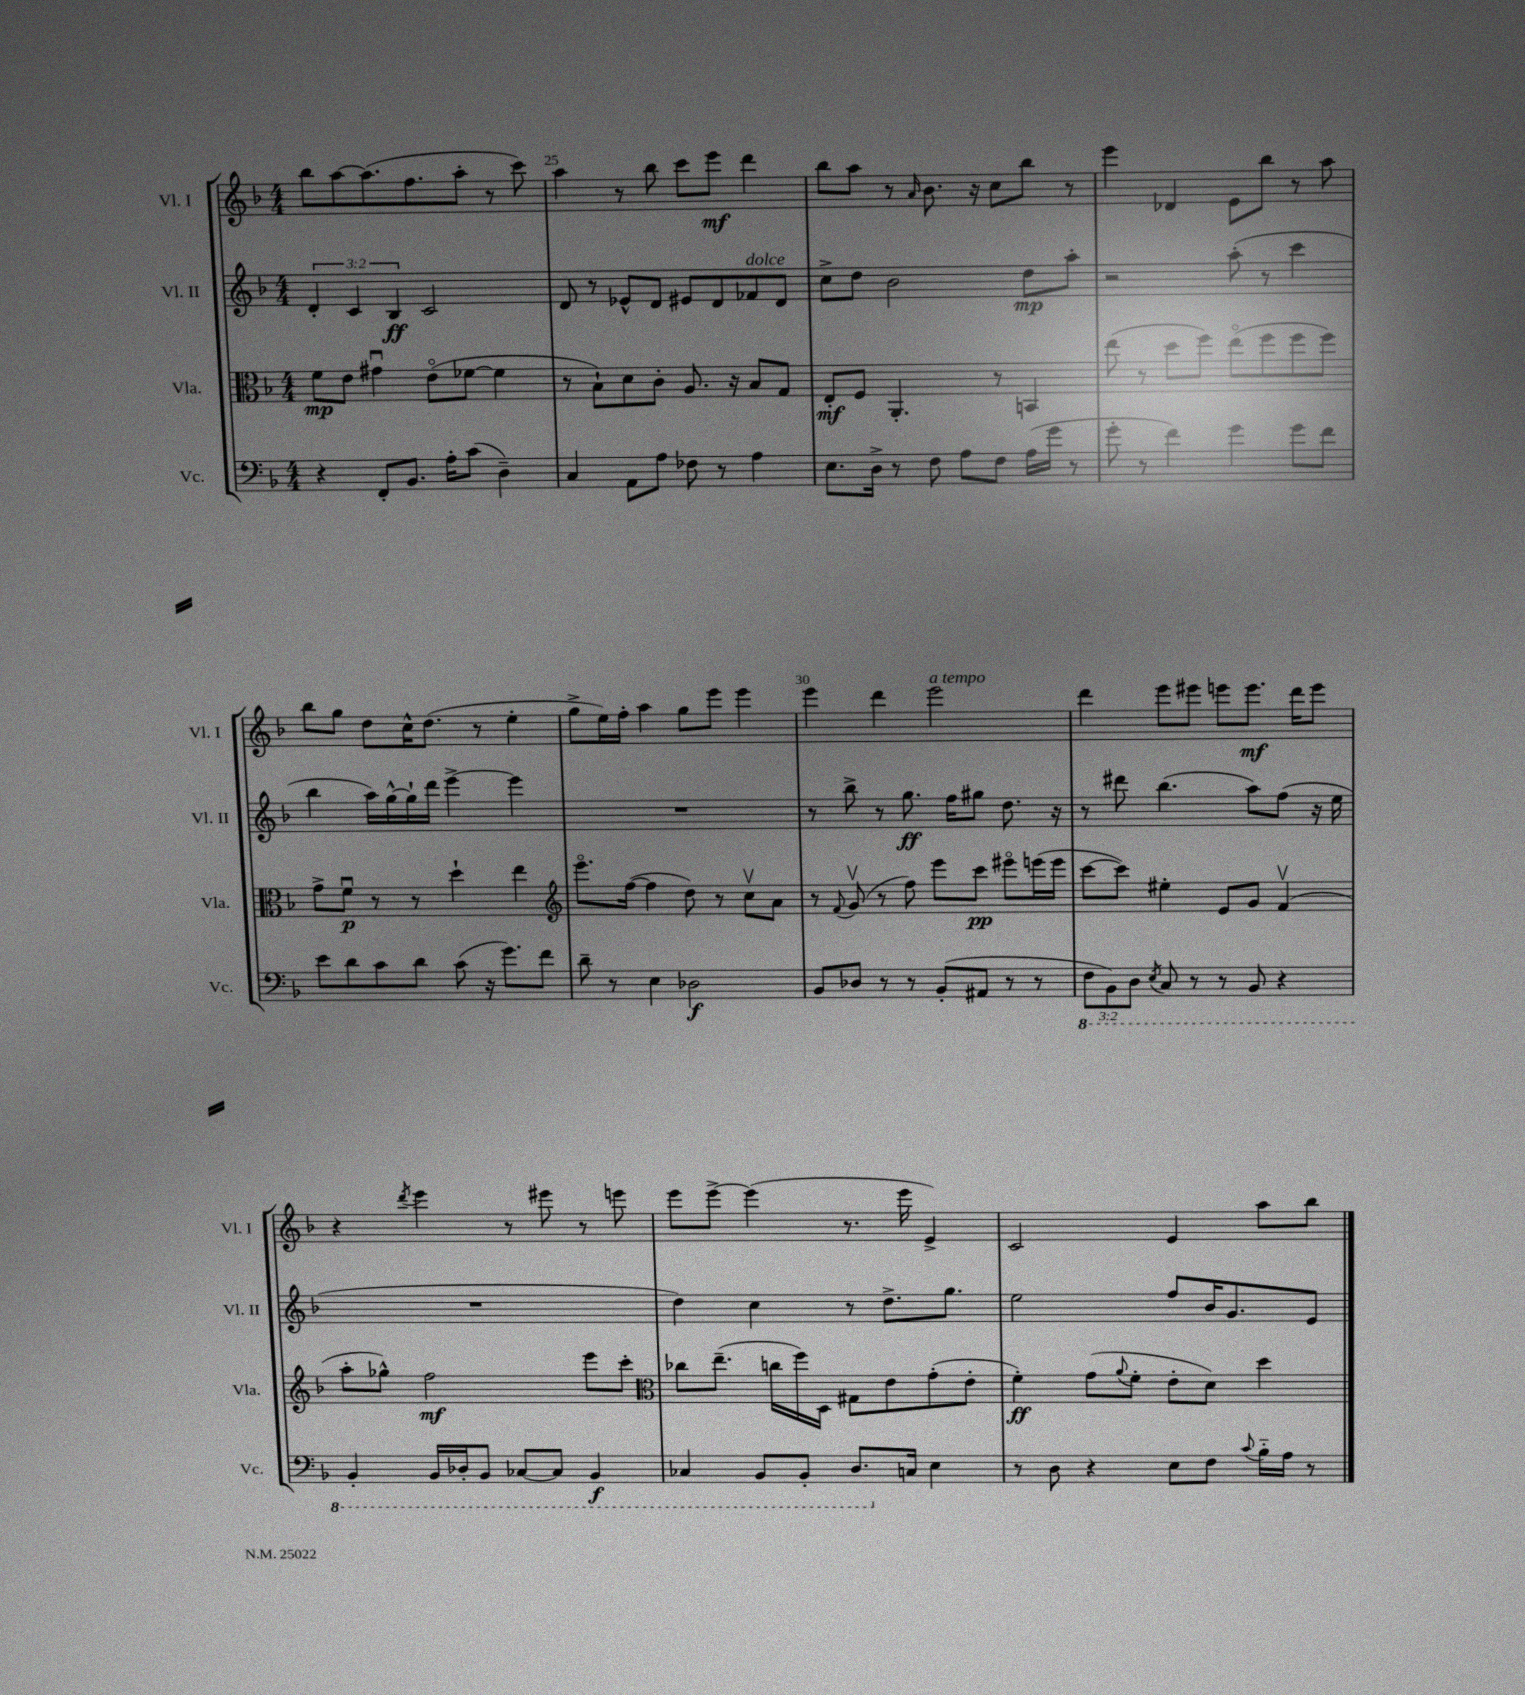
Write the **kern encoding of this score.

**kern	**dynam	**kern	**dynam	**kern	**dynam	**kern	**dynam
*part4	*part4	*part3	*part3	*part2	*part2	*part1	*part1
*staff4	*staff4	*staff3	*staff3	*staff2	*staff2	*staff1	*staff1
*I"Vc.	*	*I"Vla.	*	*I"Vl. II	*	*I"Vl. I	*
*I'Vc.	*	*I'Vla.	*	*I'Vl. II	*	*I'Vl. I	*
*clefF4	*	*clefC3	*	*clefG2	*	*clefG2	*
*k[b-]	*	*k[b-]	*	*k[b-]	*	*k[b-]	*
*M4/4	*	*M4/4	*	*M4/4	*	*M4/4	*
=24	=24	=24	=24	=24	=24	=24	=24
4r	.	8f\L	mp	6d'/	.	8bb-\L	.
.	.	8e\J	.	.	.	[8aa\	.
.	.	.	.	6c/	.	.	.
8FF'/L	.	4g#Xu\	.	.	.	(8.aa\]	.
.	.	.	.	6B-/	ff	.	.
8.BB-/J	.	.	.	.	.	.	.
.	.	.	.	.	.	8.ff\	.
.	.	(8e\L	.	2c/	.	.	.
16A'\KL	.	.	.	.	.	.	.
(8c\J	.	[8f-X\J	.	.	.	8aa'\J	.
4D~\)	.	4f-\]	.	.	.	8r	.
.	.	.	.	.	.	8ccc\)	.
=25	=25	=25	=25	=25	=25	=25	=25
4C/	.	8r	.	8d/	.	4aa\	.
.	.	8B-`\L)	.	8r	.	.	.
8AA\L	.	8d\	.	8e-X^^/L	.	8r	.
8A\J	.	8c'\J	.	8d/J	.	8bb-\	.
8F-X\	.	8.A/	.	8e#X/L	.	8ccc\L	.
8r	.	.	.	8d/	.	8eee\J	mf
.	.	16r	.	.	.	.	.
!	!	!	!	!LO:TX:a:i:t=dolce	!	!	!
4A\	.	8B-/L	.	8f-X/	.	4ddd\	.
.	.	8G/J	.	8d/J	.	.	.
=26	=26	=26	=26	=26	=26	=26	=26
8.E\L	.	8E'/L	mf	8cc^\L	.	8bb-\L	.
.	.	8F/J	.	8dd\J	.	8aa\J	.
16D^\Jk	.	.	.	.	.	.	.
8r	.	4.AA'/	.	2b-\	.	8r	.
.	.	.	.	.	.	16qqa/	.
8F\	.	.	.	.	.	8.b-\	.
8A\L	.	.	.	.	.	.	.
.	.	.	.	.	.	16r	.
8F\J	.	8r	.	.	.	8cc\L	.
(16A\LL	.	4BBn/	.	8dd\L	mp	8bb-\J	.
16g\JJ	.	.	.	.	.	.	.
8r	.	.	.	8aa'\J	.	8r	.
=27	=27	=27	=27	=27	=27	=27	=27
8g'\	.	(8ee\	.	2r	.	4eee\	.
8r	.	8r	.	.	.	.	.
4f\)	.	8dd\L	.	.	.	4d-X/	.
.	.	8ff\J)	.	.	.	.	.
4g\	.	(8ee\L	.	(8aa'\	.	8e\L	.
.	.	8ff\	.	8r	.	8bb-\J	.
8g\L	.	8ff\	.	4ccc\	.	8r	.
8f\J	.	8ff\J)	.	.	.	8aa\	.
!!LO:LB:g=z
=28	=28	=28	=28	=28	=28	=28	=28
8e\L	.	8g^\L	.	4bb-\	.	8bb-\L	.
8d\	.	8fu\J	p	.	.	8gg\J	.
8c\	.	8r	.	16aa\LL)	.	8dd\L	.
.	.	.	.	[16gg^^\	.	.	.
8d\J	.	8r	.	16gg`\]	.	16cc^^\K	.
.	.	.	.	16ddd\JJ	.	(8.dd\J	.
(8c\	.	4dd`\	.	[4eee^\	.	.	.
16r	.	.	.	.	.	8r	.
8.g\L)	.	.	.	.	.	.	.
.	.	4ee\	.	4eee\]	.	4ee'\	.
8f\J	.	.	.	.	.	.	.
=29	=29	=29	=29	=29	=29	=29	=29
*	*	*clefG2	*	*	*	*	*
8d~\	.	8.eee\L	.	1r	.	8gg^\L	.
8r	.	.	.	.	.	16ee\L)	.
.	.	([16ff\Jk	.	.	.	16ff'\JJ	.
4E\	.	4ff\]	.	.	.	4aa\	.
2D-X\	f	8dd\)	.	.	.	8gg\L	.
.	.	8r	.	.	.	8eee\J	.
.	.	8ccv\L	.	.	.	4eee\	.
.	.	8a\J	.	.	.	.	.
=30	=30	=30	=30	=30	=30	=30	=30
8BB-/L	.	8r	.	8r	.	4eee\	.
.	.	8qqf/	.	.	.	.	.
8D-X/J	.	(8gv/	.	8bb-^\	.	.	.
8r	.	8r	.	8r	.	4ddd\	.
8r	.	8ff\)	.	8.gg\	ff	.	.
!	!	!	!	!	!	!LO:TX:a:i:t=a tempo	!
(8BB-'/L	.	8eee\L	.	.	.	2eee\	.
.	.	.	.	16ff\KL	.	.	.
8AA#X/J	.	8ccc\J	pp	8gg#X\J	.	.	.
8r	.	8eee#X\L	.	8.dd\	.	.	.
8r	.	(16eeen\L	.	.	.	.	.
.	.	16eee\JJ	.	16r	.	.	.
=31	=31	=31	=31	=31	=31	=31	=31
*8ba	*	*	*	*	*	*	*
12FF\L	.	[8ccc\L	.	8r	.	4ddd\	.
12BBB-\)	.	.	.	.	.	.	.
.	.	8ccc\J])	.	8ddd#X\	.	.	.
12DD\J	.	.	.	.	.	.	.
8qEE/	.	.	.	.	.	.	.
8CC/	.	4ee#X'\	.	(4.bb-\	.	8eee\L	.
8r	.	.	.	.	.	8eee#X\J	.
8r	.	8e/L	.	.	.	8eeen\L	.
8BBB-/	.	8g/J	.	8aa\L)	.	8.eee\J	mf
4r	.	(4fv/	.	(8ff\J	.	.	.
.	.	.	.	.	.	16ddd\KL	.
.	.	.	.	16r	.	8eee\J	.
.	.	.	.	16ee\	.	.	.
!!LO:LB:g=z
=32	=32	=32	=32	=32	=32	=32	=32
4BBB-'/	.	8aa'\L	.	1r	.	4r	.
.	.	8gg-X^^\J)	.	.	.	.	.
.	.	.	.	.	.	8qddd/	.
16BBB-/LL	.	2ff\	mf	.	.	4eee\	.
16DD-X'/J	.	.	.	.	.	.	.
8BBB-/J	.	.	.	.	.	.	.
[8CC-X/L	.	.	.	.	.	8r	.
8CC-/J]	.	.	.	.	.	8eee#X\	.
4BBB-/	f	8eee\L	.	.	.	8r	.
.	.	8ccc'\J	.	.	.	8eeen\	.
=33	=33	=33	=33	=33	=33	=33	=33
*	*	*clefC3	*	*	*	*	*
4CC-X/	.	8cc-X\L	.	4dd\)	.	8eee\L	.
.	.	(8.ee~\J	.	.	.	[8eee^\J	.
8BBB-/L	.	.	.	4cc\	.	(4eee\]	.
.	.	16ccn\LL	.	.	.	.	.
8BBB-'/J	.	16ff\)	.	.	.	.	.
.	.	16D\JJ	.	.	.	.	.
8.DD/L	.	8G#X\L	.	8r	.	8.r	.
.	.	8e\	.	8.dd^\L	.	.	.
*X8ba	*	*	*	*	*	*	*
16Cn/Jk	.	.	.	.	.	16eee\	.
4E\	.	(8g'\	.	.	.	4e^/)	.
.	.	.	.	8.gg\J	.	.	.
.	.	8e'\J	.	.	.	.	.
=34	=34	=34	=34	=34	=34	=34	=34
8r	.	4f'\)	ff	2ee\	.	2c/	.
8D\	.	.	.	.	.	.	.
4r	.	(8g\L	.	.	.	.	.
.	.	8qqa/	.	.	.	.	.
.	.	8f'\J	.	.	.	.	.
8E\L	.	8e'\L	.	8ff/L	.	4e/	.
8F\J	.	8d\J)	.	16b-/K	.	.	.
.	.	.	.	8.g/	.	.	.
8qqc/	.	.	.	.	.	.	.
16B-\LL	.	4dd\	.	.	.	8aa\L	.
16A\JJ	.	.	.	.	.	.	.
8r	.	.	.	8e/J	.	8bb-\J	.
==	==	==	==	==	==	==	==
*-	*-	*-	*-	*-	*-	*-	*-
